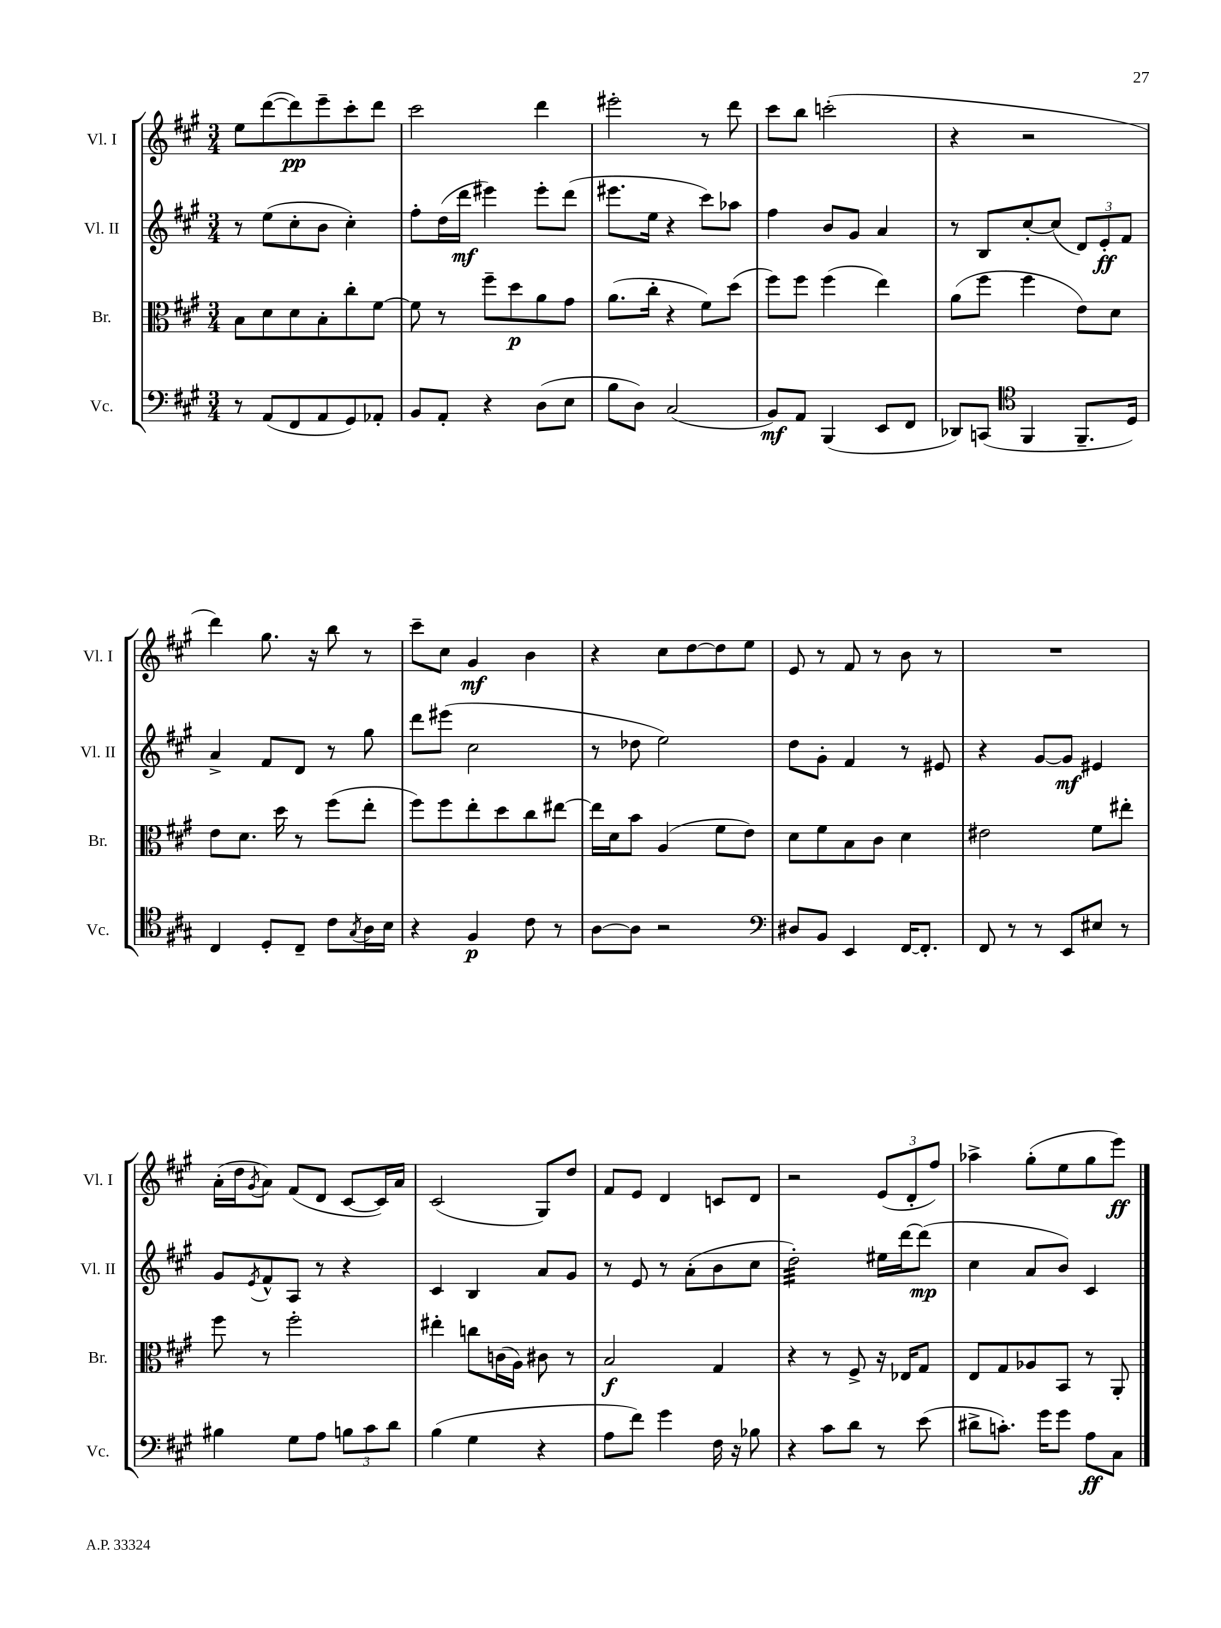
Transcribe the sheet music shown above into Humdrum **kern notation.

**kern	**kern	**kern	**kern
*staff4	*staff3	*staff2	*staff1
*clefF4	*clefC3	*clefG2	*clefG2
*k[f#c#g#]	*k[f#c#g#]	*k[f#c#g#]	*k[f#c#g#]
*M3/4	*M3/4	*M3/4	*M3/4
8r	8B	8r	8ee
(8AA	8d	(8ee	([8ddd
8FF#	8d	8cc#'	8ddd])
8AA	8B'	8b	8eee~
8GG#)	8cc#'	4cc#')	8ccc#'
8AA-'	[8f#	.	8ddd
=	=	=	=
8BB	8f#]	8ff#'	2ccc#
8AA'	8r	(16dd	.
.	.	16ddd	.
4r	8ff#~	4eee#)	.
.	8dd	.	.
(8D	8a	8eee#'	4ddd
8E	8g#	(8ddd	.
=	=	=	=
8B	(8.a	8.eee#	2eee#'
8D)	.	.	.
.	16cc#'	16ee	.
(2C#	4r	4r	.
.	8f#)	8ccc#)	8r
.	(8dd	8aa-	8ddd
=	=	=	=
8BB)	8ff#)	4ff#	8ccc#
8AA	8ff#	.	8bb
(4BBB	(4ff#	8b	(2ccc'
.	.	8g#	.
8EE	4ee)	4a	.
8FF#	.	.	.
=	=	=	=
8DD-)	(8a	8r	4r
(8CC	8ff#	8B	.
*clefC4	*	*	*
4FF#	4ff#	[8cc#'	2r
.	.	(8cc#]	.
8.FF#~	8e)	12d)	.
.	.	12e'	.
.	8d	.	.
.	.	12f#	.
16D)	.	.	.
=	=	=	=
4C#	8e	4a^	4ddd)
.	8.d	.	.
8D'	.	8f#	8.gg#
.	16dd	.	.
8C#~	8r	8d	.
.	.	.	16r
8c#	(8ff#	8r	8bb
8qG#	.	.	.
16A	8ee'	8gg#	8r
16B	.	.	.
=	=	=	=
4r	8ff#)	8ddd	8ccc#~
.	8ff#	(8eee#	8cc#
4F#	8ee'	2cc#	4g#
.	8dd	.	.
8c#	8cc#	.	4b
8r	[8ee#	.	.
=	=	=	=
[8A	16ee#]	8r	4r
.	16d	.	.
8A]	8b	8dd-	.
2r	(4A	2ee)	8cc#
.	.	.	[8dd
.	8f#	.	8dd]
.	8e)	.	8ee
=	=	=	=
*clefF4	*	*	*
8D#	8d	8dd	8e
8BB	8f#	8g#'	8r
4EE	8B	4f#	8f#
.	8c#	.	8r
[16FF#	4d	8r	8b
8.FF#']	.	.	.
.	.	8e#	8r
=	=	=	=
8FF#	2e#	4r	2.r
8r	.	.	.
8r	.	[8g#	.
8EE	.	8g#]	.
8E#	8f#	4e#	.
8r	8ee#'	.	.
=	=	=	=
4B#	8ff#	8g#	(16a'
.	.	.	16dd
.	.	8qe	8qg#
.	8r	8f#^^	8a)
8G#	2ff#'	8A	(8f#
8A	.	8r	8d
12B	.	4r	[8c#
12c#	.	.	.
.	.	.	16c#])
12d	.	.	.
.	.	.	16a
=	=	=	=
(4B	4ee#'	4c#	(2c#
4G#	8cc	4B	.
.	(16c	.	.
.	16A)	.	.
4r	8c#	8a	8G#)
.	8r	8g#	8dd
=	=	=	=
8A	2B	8r	8f#
8f#)	.	8e	8e
4g#	.	8r	4d
.	.	(8a'	.
16F#	4G#	8b	8c
16r	.	.	.
8B-	.	8cc#	8d
=	=	=	=
4r	4r	2dd')	2r
8c#	8r	.	.
8d	8F#^	.	.
8r	16r	16ee#	(12e
.	16E-	[16ddd	.
.	.	.	12d'
(8e	8G#	(8ddd]	.
.	.	.	12ff#)
=	=	=	=
8d#^	8E	4cc#	4aa-^
8.c')	8G#	.	.
.	8A-	8a	(8gg#'
16g#	.	.	.
8g#	8BB	8b)	8ee
8A	8r	4c#	8gg#
8C#	8AA'	.	8eee)
==	==	==	==
*-	*-	*-	*-
